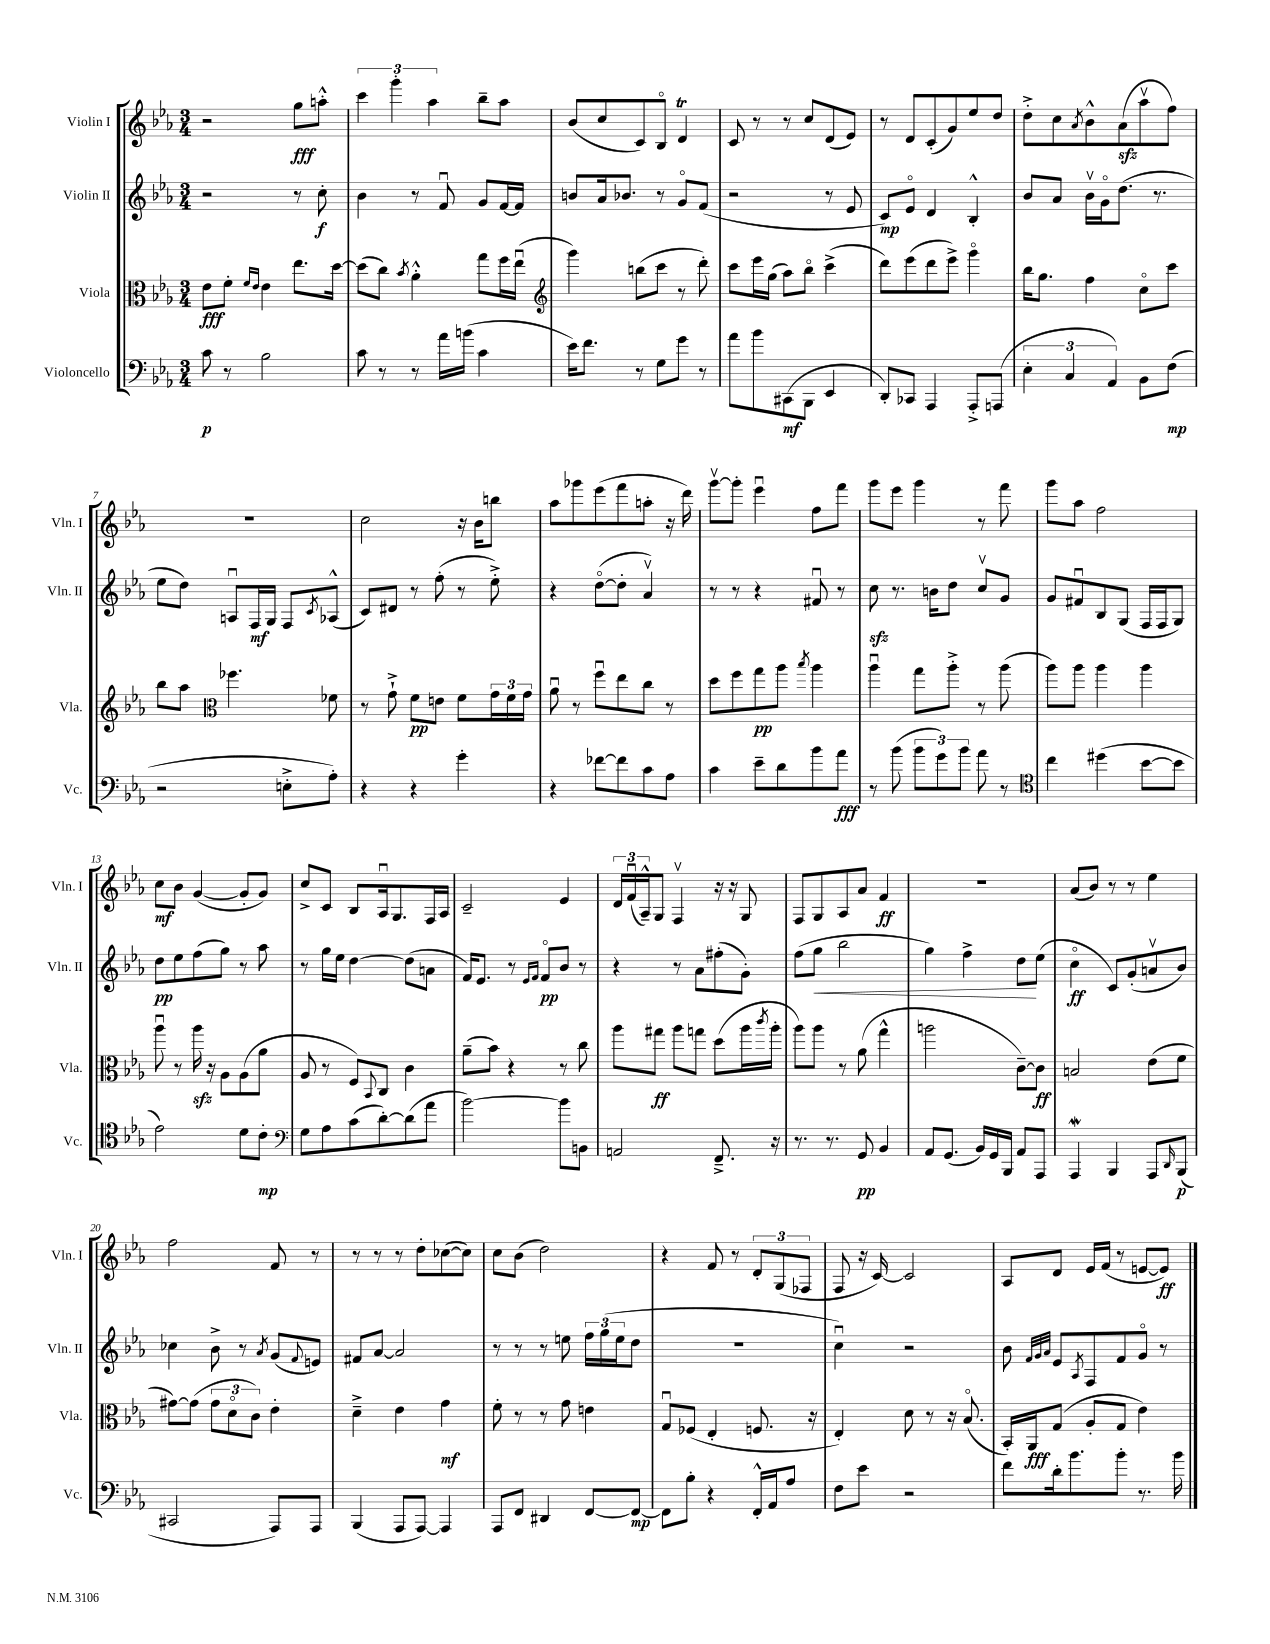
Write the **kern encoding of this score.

**kern	**kern	**kern	**kern
*staff4	*staff3	*staff2	*staff1
*clefF4	*clefC3	*clefG2	*clefG2
*k[b-e-a-]	*k[b-e-a-]	*k[b-e-a-]	*k[b-e-a-]
*M3/4	*M3/4	*M3/4	*M3/4
8c\	8e-\L	2r	2r
8r	8f'\J	.	.
.	16qqf/LL	.	.
.	16qqe-/JJ	.	.
2B-\	4e-\	.	.
.	8.ee-\L	8r	8gg\L
.	.	8cc'\	8aa'^^\J
.	[16dd\Jk	.	.
=	=	=	=
8c\	(8dd\]L	4b-\	6ccc\
8r	8cc\J)	.	.
.	.	.	6ggg'\
.	8qb-/	.	.
8r	4a-'^^\	8r	.
.	.	.	6aa-\
16a-\LL	.	8fu/	.
(16b\JJ	.	.	.
4c\	8gg\L	8g/L	8bb-~\L
.	16ff\L	[16f/L	8aa-\J
.	(16ee-u\JJ	16f/]JJ	.
=	=	=	=
*	*clefG2	*	*
16e-\LK)	4ggg\)	8b/L	(8b-/L
8.f\J	.	.	.
.	.	16a-/k	8cc/
.	.	8.b-/J	.
8r	(8bb\L	.	8c/)
8G\L	8ccc\J	8r	8B-o/J
8g\J	8r	8go/L	4d/
8r	8ddd'\)	(8f/J	.
=	=	=	=
8a-\L	8ccc\L	2r	8c/
8b-\	16eee-\L	.	8r
.	(16gg\JJ	.	.
(8CC#\	8aa-\L)	.	8r
8BBB-\J	8bb-o\J	.	8cc/L
4EE-/	(4ccc^\	8r	(8d/
.	.	8e-/	8e-/J)
=	=	=	=
8DD'/L)	8ddd\L)	8c/L)	8r
8CC-/J	(8eee-\	8e-o/J	8d/L
4AAA-/	8ddd\	4d/	(8c'/
.	8eee-^\J)	.	8g/)
8AAA-'^/L	4gggo\	4B-'^^/	8ee-/
(8AAA/J	.	.	8dd/J
=	=	=	=
6E-'\	16bb-\LK	8b-/L	8dd'^\L
.	8.gg\J	.	.
.	.	8a-/J	8cc\
6C/	.	.	.
.	.	.	8qa-/
.	4ff\	16b-v\LL	8b-^^\
.	.	16go\J	.
6AA-/)	.	.	.
.	.	(8.dd\J	(8a-\
8BB-\L	8cco\L	.	8aa-v\
.	.	8.r	.
(8F\J	8ccc\J	.	8ff\J)
=	=	=	=
2r	8bb-\L	8ee-\L	2.r
.	8aa-\J	8dd\J)	.
*	*clefC3	*	*
.	4.ff-\	8Au/L	.
.	.	16F/L	.
.	.	16G/JJ	.
8E'^\L	.	8F/L	.
.	.	8qc/	.
8A-'\J)	8f-\	(8A-^^/J	.
=	=	=	=
4r	8r	8c/L)	2cc\
.	8g`^\	8d#/J	.
4r	8f\L	8r	.
.	8e\J	(8ff'\	.
4g'\	8f\L	8r	16r
.	.	.	16b-\LK
.	24g\L	8ee-'^\)	8bb\J
.	24f\	.	.
.	24g\JJ	.	.
=	=	=	=
4r	8a-u\	4r	8aa-\L
.	8r	.	8ggg-\
[8f-\L	8ffu\L	([8ddo\L	(8eee-\
8f-\]	8ee-\	8dd'\]J	8fff\
8c\	8cc\J	4a-v/)	8aa'\J
8A-\J	8r	.	16r
.	.	.	16ddd\)
=	=	=	=
4c\	8dd\L	8r	[8gggv\L
.	8ff\	8r	8ggg'\]J
8e-~\L	8gg\	4r	4eee-u\
8d\	8aa-\J	.	.
.	8qbb-/	.	.
8b-\	4aa-\	8f#u/	8ff\L
8a-\J	.	8r	8fff\J
=	=	=	=
8r	4aa-u\	8cc\	8ggg\L
(8b-\	.	8.r	8eee-\J
12b-\L	8gg\L	.	4ggg\
.	.	16b\LK	.
12g\)	.	.	.
.	8aa-'^\J	8dd\J	.
12b-\J	.	.	.
8a-\	8r	8ccv/L	8r
8r	(8aa-\	8g/J	8fff\
=	=	=	=
*clefC4	*	*	*
4cc\	8aa-\L)	8g/L	8ggg\L
.	8aa-\J	8f#u/	8aa-\J
(4dd#\	4aa-\	8B-/	2ff\
.	.	(8G/J	.
[8b-\L	4aa-\	16F/LL	.
.	.	16F/J	.
8b-\]J	.	8G/J)	.
=	=	=	=
2e-\)	8aa-u\	8dd\L	8cc\L
.	8r	8ee-\	8b-\J
.	16aa-\	(8ff\	([4g/
.	16r	.	.
.	8A-\L	8gg\J)	.
8d\L	(8A-\	8r	8g'/]L
8c'\J	8a-\J	8aa-\	8g/J)
=	=	=	=
*clefF4	*	*	*
8G\L	8A-/	8r	8cc^/L
8A-\	8r	16gg\LL	8c/J
.	.	16ee-\JJ	.
(8c\	8F/L)	[4dd\	8B-/L
.	8qqBB-/	.	.
[8d'\)	8C/J	.	16A-u/k
.	.	.	8.G/
(8d\]	4c\	(8dd\]L	.
8a-\J	.	8a\J	16F/L
.	.	.	16A-/JJ
=	=	=	=
[2b-\)	(8a-~\L	16f/LK)	2c~/
.	.	8.e-/J	.
.	8b-\J)	.	.
.	4r	8r	.
.	.	16qqe-/LL	.
.	.	16qqf/JJ	.
.	.	8fo/L	.
8b-\]L	8r	8b-/J	4e-/
8BB\J	8cc\	8r	.
=	=	=	=
2AA/	8aa-\L	4r	24d/LL
.	.	.	(24fu/
.	.	.	24A-~^^/J)
.	8gg#\J	.	8G/J
.	8aa-\L	8r	4Fv/
.	8gg\J	8a-\L	.
8.FF~^/	(8dd\L	(8ff#'\	16r
.	.	.	16r
.	16aa-\L	8g'\J)	8G/
.	8qccc/	.	.
16r	16aa-'\JJ	.	.
=	=	=	=
8.r	8aa-\L)	(8ff\L	8F/L
.	8aa-\J	8gg\J	8G/
8.r	.	.	.
.	8r	2bb-\	8A-/
8GG/	(8a-\	.	8a-/J
4BB-/	4gg^^\	.	4f/
=	=	=	=
8AA-/L	2aa\	4gg\)	2.r
(8.GG/J	.	.	.
.	.	4ff^\	.
16BB-/LL)	.	.	.
16GG/	.	.	.
16BBB-/JJ	.	.	.
8AA-/L	[8c~\L)	8dd\L	.
8AAA-/J	8c\]J	(8ee-\J	.
=	=	=	=
4AAA-/	2B/	4cco\	(8a-/L
.	.	.	8b-/J)
4BBB-/	.	8c/L)	8r
.	.	(8g'/	8r
8AAA-/L	(8e-\L	8av/	4ee-\
16qqDD/	.	.	.
(8BBB-/J	8f\J	8b-/J)	.
=	=	=	=
2CC#/	[8g#\L)	4cc-\	2ff\
.	(8g#\]J	.	.
.	12g#\L	8b-^\	.
.	12do\	.	.
.	.	8r	.
.	12c\J)	.	.
.	.	8qa-/	.
8AAA-/L)	4e-'\	(8g/L	8f/
.	.	8qqf/	.
8AAA-/J	.	8e/J)	8r
=	=	=	=
(4BBB-/	4d~^\	8f#/L	8r
.	.	[8a-/J	8r
8AAA-/L	4e-\	2a-/]	8r
[8AAA-/J)	.	.	8dd'\L
4AAA-/]	4g\	.	([8cc-\
.	.	.	8cc-\]J)
=	=	=	=
8AAA-/L	8f'\	8r	8cc\L
8FF/J	8r	8r	(8b-\J
4DD#/	8r	8r	2dd\)
.	8g\	8ee\	.
[8FF/L	4e\	24ff\LL	.
.	.	(24gg\	.
.	.	24ee\J	.
8FF/_J	.	8dd\J	.
=	=	=	=
8FF\]L	8Gu/L	2.r	4r
8B-'\J	(8F-/J	.	.
4r	4E-'/	.	8f/
.	.	.	8r
16FF'^^/LL	8.F/	.	12d'/L
16AA-/J	.	.	.
.	.	.	(12G/
8A-/J	.	.	.
.	.	.	12F-/J
.	16r	.	.
=	=	=	=
8F\L	4E-'/)	4ccu\)	8F/
8e-\J	.	.	16r
.	.	.	[16c/)
2r	8d\	2r	2c/]
.	8r	.	.
.	16r	.	.
.	(8.B-o/	.	.
=	=	=	=
8f\L	16BB-'/LL)	8b-\	8A-/L
.	16AA-/J	.	.
.	.	32qqf/LLL	.
.	.	32qqg/	.
.	.	32qqa-/JJJ	.
16d'\k	(8G/J	8e-/L	8d/J
8.b-\	.	.	.
.	.	8qA-/	.
.	8A-'/L	8F/	16e-/LL
.	.	.	(16f/JJ
8b-'\J	8G/J	8f/	8r
8.r	4e-\)	8go/J	[8e/L
.	.	8r	8e/]J)
16b-\	.	.	.
==	==	==	==
*-	*-	*-	*-
